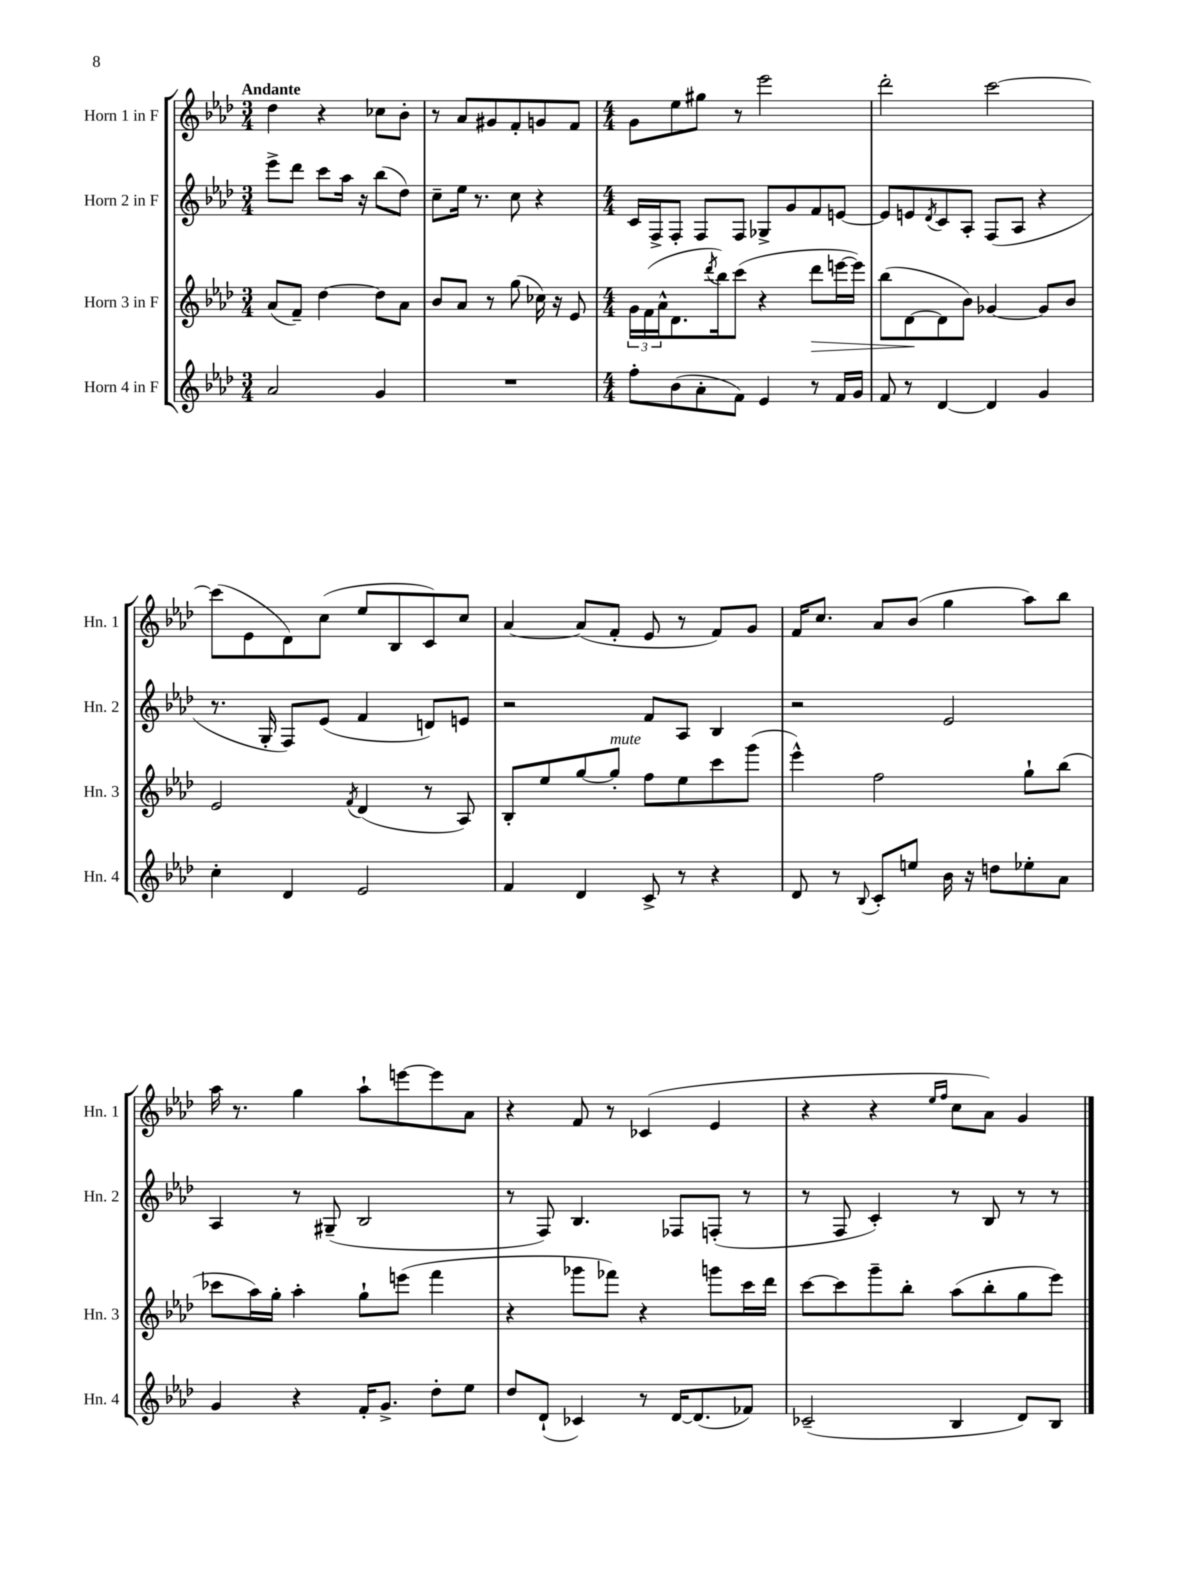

**kern	**kern	**dynam	**kern	**kern
*part4	*part3	*part3	*part2	*part1
*staff4	*staff3	*staff3	*staff2	*staff1
*I"Horn 4 in F	*I"Horn 3 in F	*	*I"Horn 2 in F	*I"Horn 1 in F
*I'Hn. 4	*I'Hn. 3	*	*I'Hn. 2	*I'Hn. 1
*clefG2	*clefG2	*	*clefG2	*clefG2
*k[b-e-a-d-]	*k[b-e-a-d-]	*	*k[b-e-a-d-]	*k[b-e-a-d-]
*M3/4	*M3/4	*	*M3/4	*M3/4
=1	=1	=1	=1	=1
!	!	!	!	!LO:TX:a:B:t=Andante
2a-/	(8a-/L	.	8eee-^\L	4dd-\
.	8f~/J)	.	8ddd-\J	.
.	[4dd-\	.	8ccc\L	4r
.	.	.	16aa-\Jk	.
.	.	.	16r	.
4g/	8dd-\L]	.	(8bb-\L	8cc-X\L
.	8a-\J	.	8dd-\J)	8b-'\J
=2	=2	=2	=2	=2
2.r	8b-/L	.	8cc~\L	8r
.	8a-/J	.	16ee-\Jk	8a-/L
.	.	.	8.r	.
.	8r	.	.	8g#X/
.	(8gg\	.	8cc\	8f'/
.	16cc-X\)	.	4r	8gn/
.	16r	.	.	.
.	8e-/	.	.	8f/J
=3	=3	=3	=3	=3
*M4/4	*M4/4	*	*M4/4	*M4/4
8ff'\L	24g\LL	.	16c/LL	8g\L
.	(24f\	.	.	.
.	.	.	16F^/J	.
.	24a-^^\J	.	.	.
(8b-\	8.d-\	.	8F'/J	8ee-\
8a-'\	.	.	8F/L	8gg#X\J
.	8qddd-/	.	.	.
.	16bb-\k)	.	.	.
8f\J)	(8ccc\J	.	8F/J	8r
4e-/	4r	.	8G-X^/L	2eee-\
.	.	.	8g/	.
!	!	!LO:HP:b	!	!
8r	8ddd-\L	>	8f/	.
16f/LL	[16eeen\L	.	[8en/J	.
16g/JJ	16eee\JJ])	.	.	.
=4	=4	=4	=4	=4
8f/	(8bb-\L	.	8e/L]	2ddd-'\
8r	[8d-\	.	8en/	.
.	.	.	8qd-/	.
[4d-/	8d-\]	]	8c/	.
.	8b-\J)	.	8A-'/J	.
4d-/]	[4g-X/	.	(8F/L	[2ccc\
.	.	.	8A-/J	.
4g/	8g-/L]	.	4r	.
.	8b-/J	.	.	.
!!LO:LB:g=z
=5	=5	=5	=5	=5
4cc'\	2e-/	.	8.r	(8ccc\L]
.	.	.	.	8e-\
.	.	.	16G'/	.
4d-/	.	.	8F/L)	8d-\)
.	.	.	(8e-/J	(8cc\J
.	8qf/	.	.	.
2e-/	(4d-/	.	4f/	8ee-/L
.	.	.	.	8B-/
.	8r	.	8dn/L)	8c/)
.	8A-/)	.	8en/J	8cc/J
=6	=6	=6	=6	=6
4f/	8B-'/L	.	2r	[4a-/
.	8ee-/	.	.	.
4d-/	[8gg/	.	.	(8a-/L]
!	!LO:TX:a:i:t=mute	!	!	!
.	8gg'/J]	.	.	8f'/J
8c^/	8ff\L	.	8f/L	8e-/
8r	8ee-\	.	8A-/J	8r
4r	8ccc\	.	4B-/	8f/L)
.	(8ggg\J	.	.	8g/J
=7	=7	=7	=7	=7
8d-/	4eee-^^\)	.	2r	16f/KL
.	.	.	.	8.cc/J
8r	.	.	.	.
8qqB-/	.	.	.	.
8c'/L	2ff\	.	.	8a-/L
8een/J	.	.	.	(8b-/J
16b-\	.	.	2e-/	4gg\
16r	.	.	.	.
8ddn\L	.	.	.	.
8ee-X'\	8gg`\L	.	.	8aa-\L)
8a-\J	(8bb-\J	.	.	8bb-\J
!!LO:LB:g=z
=8	=8	=8	=8	=8
4g/	8ccc-X\L	.	4A-/	16aa-\
.	.	.	.	8.r
.	16aa-\L)	.	.	.
.	16gg'\JJ	.	.	.
4r	4aa-'\	.	8r	4gg\
.	.	.	(8G#X~/	.
16f'/KL	8gg`\L	.	2B-/	8aa-`\L
8.g^/J	.	.	.	.
.	(8eeen\J	.	.	[8eeen\
8dd-'\L	4fff\	.	.	8eee\]
8ee-\J	.	.	.	8a-\J
=9	=9	=9	=9	=9
8dd-/L	4r	.	8r	4r
(8d-`/J	.	.	8F/)	.
4c-X/)	8ggg-X\L	.	4.B-/	8f/
.	8fff-X\J)	.	.	8r
8r	4r	.	.	(4c-X/
[16d-/KL	.	.	8F-X/L	.
(8.d-/]	.	.	.	.
.	8gggn\L	.	(8Fn'/J	4e-/
8f-X/J)	16ccc\L	.	8r	.
.	16ddd-\JJ	.	.	.
=10	=10	=10	=10	=10
(2c-X~/	[8ccc\L	.	8r	4r
.	8ccc\]	.	8F/	.
.	8ggg~\	.	4c'/)	4r
.	8bb-'\J	.	.	.
.	.	.	.	16qqee-/LL
.	.	.	.	16qqff/JJ
4B-/	(8aa-\L	.	8r	8cc\L
.	8bb-'\	.	8B-/	8a-\J)
8d-/L)	8gg\	.	8r	4g/
8B-/J	8eee-\J)	.	8r	.
==	==	==	==	==
*-	*-	*-	*-	*-
